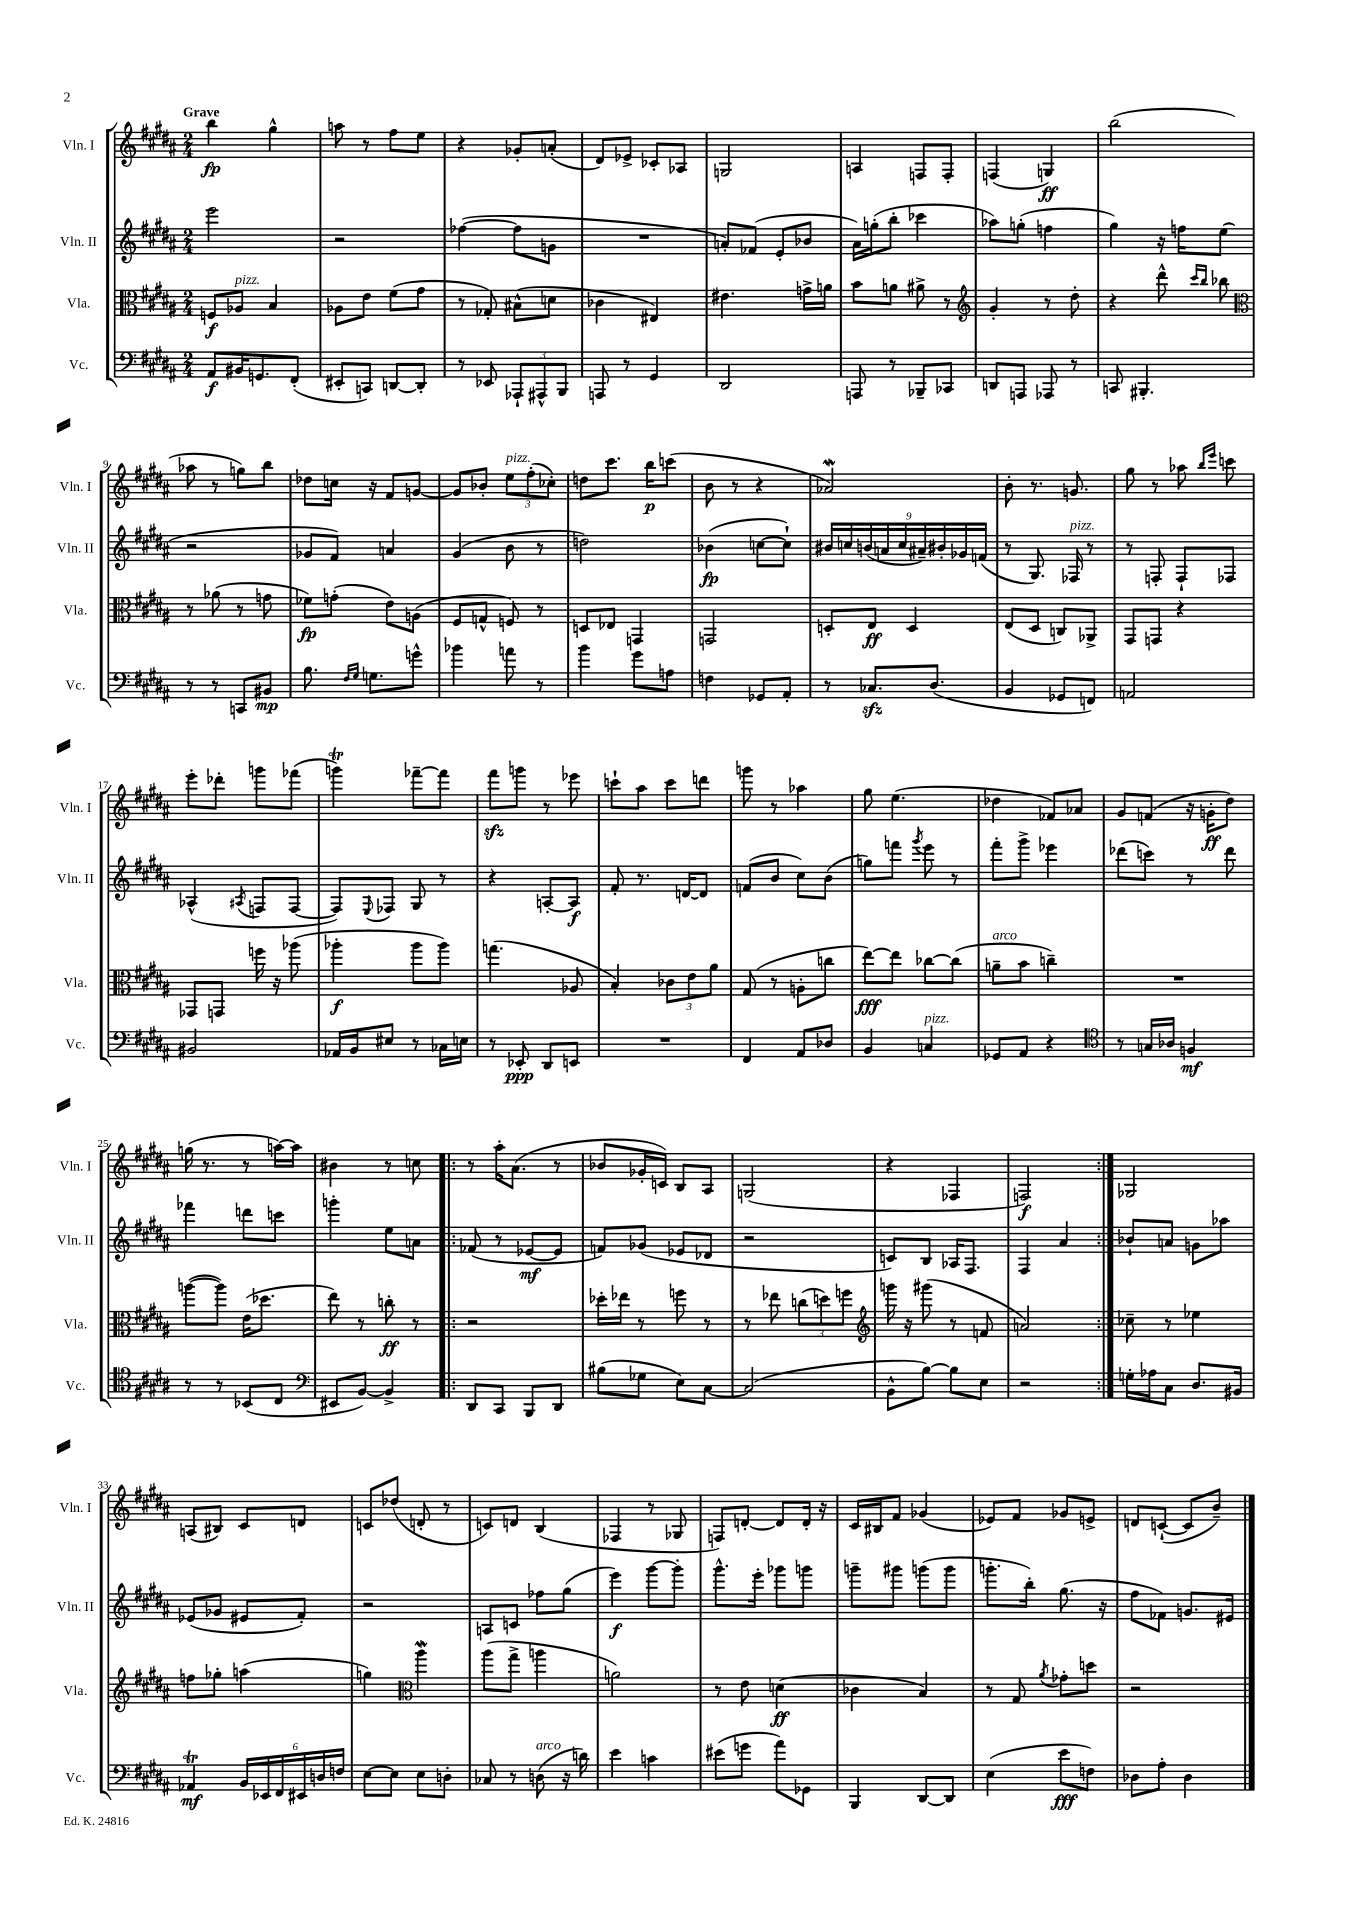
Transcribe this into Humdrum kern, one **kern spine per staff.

**kern	**kern	**kern	**kern
*staff4	*staff3	*staff2	*staff1
*clefF4	*clefC3	*clefG2	*clefG2
*k[f#c#g#d#a#]	*k[f#c#g#d#a#]	*k[f#c#g#d#a#]	*k[f#c#g#d#a#]
*M2/4	*M2/4	*M2/4	*M2/4
8AA#/L	8F/L	2eee\	4bb\
16BB#/K	8A-/J	.	.
8.GG/	.	.	.
.	4B/	.	4gg#^^\
(8FF#'/J	.	.	.
=	=	=	=
8EE#'/L	8A-\L	2r	8aa\
8CC/J)	8e\J	.	8r
[8DD/L	(8f#\L	.	8ff#\L
8DD'/]J	8g#\J	.	8ee\J
=	=	=	=
8r	8r	([4ff-\	4r
8EE-/	8G-'/)	.	.
12AAA-`/L	(8B#^^\L	8ff-\]L	8g-'/L
12AAA#^^/	.	.	.
.	8d\J	8g\J	(8a'/J
12BBB/J	.	.	.
=	=	=	=
8AAA/	4c-\	2r	8d#/L)
8r	.	.	8e-^/J
4GG#/	4E#/)	.	8c-'/L
.	.	.	8A-/J
=	=	=	=
2DD#/	4.e#\	8a'/L)	2G/
.	.	(8f-/J	.
.	.	8e'/L	.
.	16g^\LL	8b-/J	.
.	16a\JJ	.	.
=	=	=	=
8AAA/	8b\L	16a#\LL)	4A/
.	.	(16gg'\J	.
8r	8a\J	8bb'\J	.
8BBB-~/L	8a#^\	4ccc-\	8F/L
8CC-/J	8r	.	8F'/J
=	=	=	=
*	*clefG2	*	*
8DD/L	4g#'/	8aa-\L)	(4F/
8AAA/J	.	(8gg'\J	.
8AAA-/	8r	4ff\	4G/)
8r	8dd#'\	.	.
=	=	=	=
8CC/	4r	4gg#\)	(2bb\
4.BBB#'/	.	.	.
.	8ddd#^^\	16r	.
.	.	16ff\LK	.
.	16qqccc#/LL	.	.
.	16qqbb/JJ	.	.
.	8bb-\	(8ee\J	.
=	=	=	=
*	*clefC3	*	*
8r	8r	2r	8aa-\
8r	(8a-\	.	8r
8CC/L	8r	.	8gg\L)
8BB#/J	8g\	.	8bb\J
=	=	=	=
8.B\	8f-\L)	8g-/L	8dd-\L
.	(8g'\J	8f#/J)	16cc\Jk
16qqF#/LL	.	.	.
16qqG#/JJ	.	.	.
8.G\L	.	.	16r
.	8e\L)	4a/	8f#/L
8g^^\J	(8A\J	.	[8g/J
=	=	=	=
4b-\	8F#/L	(4g#/	8g/]L
.	8G^^/J	.	8b-'/J
8a\	8F/)	8b\	12ee\L
.	.	.	(12ff#'\
8r	8r	8r	.
.	.	.	12cc-'\J)
=	=	=	=
4b\	8D/L	2dd\)	8dd\L
.	8E-/J	.	8.ccc#\J
8g#\L	4GG/	.	.
.	.	.	16bb\LK
8A\J	.	.	(8ccc\J
=	=	=	=
4F\	2GG/	(4b-\	8b\
.	.	.	8r
8GG-/L	.	[8cc\L	4r
8AA#'/J	.	8cc`\]J)	.
=	=	=	=
8r	8D'/L	18b#/LL	2a-/)
.	.	18cc/	.
.	.	(18b/	.
8.C-/L	8E/J	.	.
.	.	18a/	.
.	.	18cc/	.
.	4D/	.	.
.	.	18a#~/)	.
(8.D#/J	.	.	.
.	.	18b#'/	.
.	.	18g-/	.
.	.	(18f/JJ	.
=	=	=	=
4BB/	(8E/L	8r	8b'\
.	8D#/J	8.G#/)	8.r
8GG-/L	8C/L)	.	.
.	.	16F-/	8.g/
8FF/J)	8AA-^/J	8r	.
=	=	=	=
2AA/	8GG#/L	8r	8gg#\
.	8GG/J	8F'/	8r
.	4r	8F`/L	8aa-\
.	.	.	16qqbb/LL
.	.	.	16qqeee/JJ
.	.	8F-/J	8ccc\
=	=	=	=
2BB#/	8GG-/L	(4A-^^/	8eee'\L
.	8GG/J	.	8ddd-'\J
.	.	8qA#/	.
.	16ff\	8F/L	8ggg\L
.	16r	.	.
.	(8aa-\	[8F/J	(8fff-\J
=	=	=	=
16AA-/LL	4aa-'\	8F/]L)	4ggg\)
16BB/J	.	.	.
.	.	8qqE/	.
8E#/J	.	8F-/J	.
8r	8aa-\L	8G#/	[8fff-~\L
16C-\LL	8aa-\J)	8r	8fff-\]J
16E\JJ	.	.	.
=	=	=	=
8r	(4.gg\	4r	8fff#\L
8EE-'/	.	.	8ggg\J
8DD#/L	.	[8A'/L	8r
8EE/J	8A-/	8A/]J	8eee-\
=	=	=	=
2r	4B'/)	8f#'/	8ccc`\L
.	.	8.r	8aa#\J
.	12c-\L	.	8ccc\L
.	.	[16d/LK	.
.	12e\	.	.
.	.	8d/]J	8ddd\J
.	12a#\J	.	.
=	=	=	=
4FF#/	(8G#/	(8f/L	8ggg\
.	8r	8b/J	8r
8AA#/L	8A'\L	8cc#\L)	4aa-\
8D-/J	8cc\J	(8b\J	.
=	=	=	=
4BB/	[8ee\L)	8gg\L)	8gg#\
.	8ee\]J	8fff\J	(4.ee\
.	.	8qggg#/	.
4C/	[8cc-\L	8eee\	.
.	(8cc-\]J	8r	.
=	=	=	=
8GG-/L	8a~\L	8fff#'\L	4dd-\
8AA#/J	8b\J	8ggg#^\J	.
4r	4cc~\)	4eee-\	8f-/L)
.	.	.	8a-/J
=	=	=	=
*clefC4	*	*	*
8r	2r	(8ddd-\L	8g#/L
16G/LL	.	8ccc\J)	(8f/J
16A-/JJ	.	.	.
4F/	.	8r	16r
.	.	.	16g'\LK
.	.	8ddd-\	8dd#\J)
=	=	=	=
8r	([8aa\L	4fff-\	(16gg\
.	.	.	8.r
8r	8aa\]J)	.	.
(8BB-/L	(16e\LK	8ddd\L	8r
.	8.dd-\J	.	.
8C#/J	.	8ccc\J	[16aa\LL)
.	.	.	16aa\]JJ
=	=	=	=
*clefF4	*	*	*
8EE#/L	8ee\)	4ggg'\	4b#\
[8BB/J)	8r	.	.
4BB^/]	8cc'\	8ee\L	8r
.	8r	8a\J	8cc\
=!|:	=!|:	=!|:	=!|:
8DD#/L	2r	(8f-/	8r
8CC#/J	.	8r	16aa#'\LK
.	.	.	(8.a#\J
8BBB/L	.	[8e-/L	.
8DD#/J	.	8e-/]J	8r
=	=	=	=
(8B#\L	16dd-'\LL	8f/L)	8b-/L
.	16ee-\JJ	.	.
8G-\J	8r	(8g-/J	16g-'/L
.	.	.	16c/JJ)
8E\L)	8ff\	8e-/L	8B/L
[8C#\J	8r	8d-/J	8A#/J
=	=	=	=
(2C#/]	8r	2r	(2G/
.	8ee-\	.	.
.	(12cc\L	.	.
.	12dd\)	.	.
.	12ff\J	.	.
=	=	=	=
*	*clefG2	*	*
8BB^^\L	16ggg\	8c/L)	4r
.	16r	.	.
[8B\J)	(8ggg#\	8B/J	.
8B\]L	8r	16A-/LK	4F-/
.	.	8.F#/J	.
8E\J	8f/	.	.
=	=	=	=
2r	2a/)	4F#/	2F/)
.	.	4a#/	.
=:|!	=:|!	=:|!	=:|!
16G'\LL	8cc-~\	8b-`/L	2G-/
16A-\J	.	.	.
8C#\J	8r	8a/J	.
8.D#/L	4ee-\	8g\L	.
.	.	8aa-\J	.
16BB#/Jk	.	.	.
=	=	=	=
4AA-/	8ff\L	(8e-/L	(8A/L
.	8gg-'\J	8g-/J	8B#/J)
24BB/LL	(4aa\	8e#/L	8c#/L
24EE-/	.	.	.
24FF#/	.	.	.
24EE#/	.	8f#'/J)	8d/J
24D/	.	.	.
24F/JJ	.	.	.
=	=	=	=
[8E\L	4gg\)	2r	8c/L
8E\]J	.	.	(8dd-/J
*	*clefC3	*	*
8E\L	4aa#\	.	8d'/
8D'\J	.	.	8r
=	=	=	=
8C-/	(8aa#\L	8A/L	8c/L)
8r	8gg#^\J	8c/J	8d/J
(8D\	4aa\	8ff-\L	(4B/
16r	.	(8gg#\J	.
16d\)	.	.	.
=	=	=	=
4e\	2a\)	4eee\)	4F-/
4c\	.	[8ggg#\L	8r
.	.	8ggg#'\]J	8G-/
=	=	=	=
(8e#\L	8r	8.ggg#^^\L	8F/L)
8g\J	8e\	.	[8d'/J
.	.	16eee'\Jk	.
8a#\L)	(4d\	8ggg-\L	8d/]L
8GG-\J	.	8ggg\J	16d'/Jk
.	.	.	16r
=	=	=	=
4BBB/	4c-\	8ggg~\L	16c#/LL
.	.	.	16B#/J
.	.	8ggg#\J	8f#/J
[8DD#/L	4B/)	(8ggg\L	(4g-/
8DD#/]J	.	8ggg\J	.
=	=	=	=
(4E\	8r	8.ggg'\L	8e-/L)
.	8G#/	.	8f#/J
.	.	16bb'\Jk)	.
.	8qa#/	.	.
8e\L	8g-'\L	(8.gg#\	8g-/L
8F\J)	8dd\J	.	8e^/J
.	.	16r	.
=	=	=	=
8D-\L	2r	8ff#\L	8d/L
8A#'\J	.	8f-\J)	([8c`/J
4D-\	.	8.g/L	8c/]L
.	.	.	8b~/J)
.	.	16e#/Jk	.
==	==	==	==
*-	*-	*-	*-
